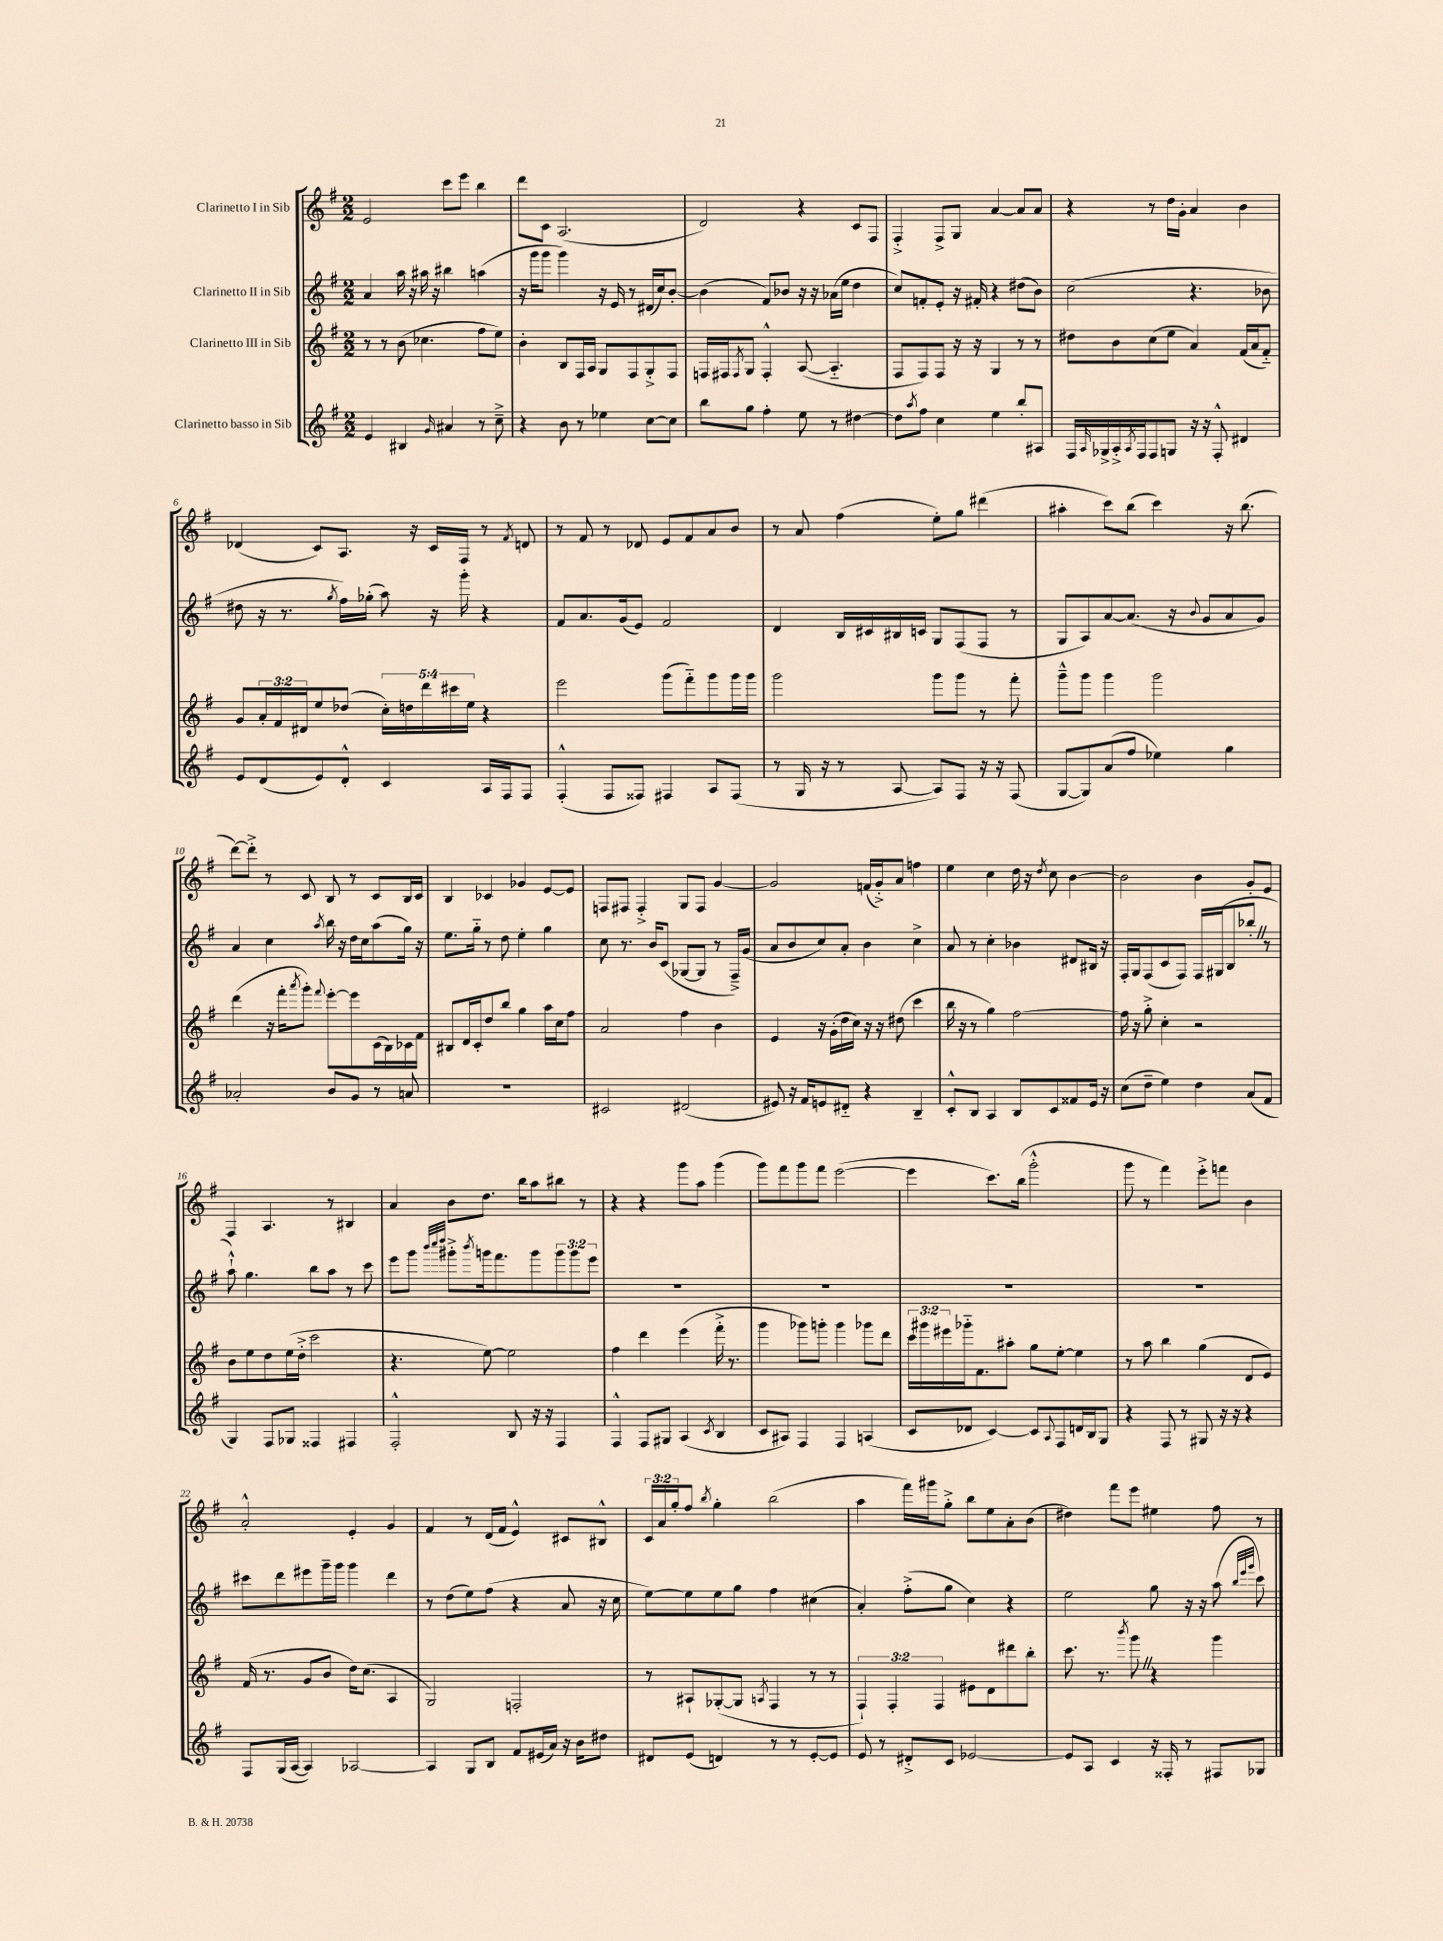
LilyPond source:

<<
\new StaffGroup <<
\new Staff = "s0" \with { instrumentName = "Clarinetto I in Sib" } {
    \clef treble \key g \major \numericTimeSignature \time 2/2 \override Staff.TupletNumber.text = #tuplet-number::calc-fraction-text
    e'2 c'''8 e'''8 b''4 |
    d'''8 c'8 a2.( |
    d'2) r4 c'8 fis8 |
    fis4-.-> fis8-> g8 a'4~ a'8 a'8 |
    r4 r8 d''16 g'16-. a'4 b'4 |
    des'4( c'8) a8. r16 c'16 fis16 r8 \acciaccatura { fis'8 } d'8 |
    r8 fis'8 r8 des'8 e'8 fis'8 a'8 b'8 |
    r8 a'8 fis''4( e''8-.) g''8 dis'''4( |
    ais''4-. c'''8) b''8( c'''4) r16 b''8.( |
    d'''8~) d'''8-.-> r8 c'8 b8 r8 c'8 b16 c'16 |
    b4 ces'4 ges'4 e'8~ e'8 |
    f8 fis8 fis4-.-> g8 fis8 g'4~ |
    g'2 f'16( g'16-.->) a'8 f''4 |
    e''4 c''4 d''16 r16 \acciaccatura { d''8 } c''8 b'4~ |
    b'2 b'4 g'8-. e'8 |
    fis4 a4. r8 bis4 |
    a'4 b'8 d''8. b''16 a''8 bis''8 r8 |
    r4 r4 g'''8 a''8 g'''4( |
    g'''8) fis'''8 g'''8 fis'''8 e'''2~( |
    e'''4 c'''8.) b''16( g'''2-.-^ |
    g'''8 r8 fis'''4) e'''8-.-> f'''8 b'4 |
    a'2-.-^ e'4-. g'4 |
    fis'4 r8 d'16( fis'16 e'4-^) cis'8 bis8-^ |
    \tuplet 3/2 { c'16 a'16 g''16-. } fis''8 \acciaccatura { b''8 } g''4-. b''2( |
    a''4 fis'''16) gis'''16 g''8-.-> b''8 e''8 a'8-. b'8( |
    dis''4) fis'''8 e'''8 eis''4 fis''8 r8 \bar "|." |
}
\new Staff = "s1" \with { instrumentName = "Clarinetto II in Sib" } {
    \clef treble \key g \major \numericTimeSignature \time 2/2 \override Staff.TupletNumber.text = #tuplet-number::calc-fraction-text
    a'4 a''16 r16 ais''16 r16 bis''4 a''4( |
    r16 g'''16 g'''8 g'''4) r16 e'16 r8 dis'16( c''16) b'8~-. |
    b'4( fis'8) bes'8 r16 r16 aes'16( e''16 d''4 |
    c''8) f'8-. e'8-. r16 fis'16-. r4 dis''8( b'8) |
    c''2( r4. bes'8 |
    dis''8 r16 r8. \acciaccatura { g''8 } fis''16) ges''16-.( a''8) r16 g'''16-. r4 |
    fis'8 a'8. g'16( e'8) fis'2 |
    d'4 b16 cis'16 bis16 c'16 g8 fis8( fis8 r8 |
    g8 a8) a'8~ a'8.( r16 \appoggiatura { b'8 } g'8 a'8 g'8) |
    a'4 c''4 \acciaccatura { a''8 } b''16 r16 d''16 c''16 a''8( g''16) r16 |
    e''8. g''16-_ r8 d''8 e''4-. g''4 |
    c''8 r8. b'16 c'8( ges8~ ges8 r8 fis16--->) g'16( |
    a'8 b'8 c''8) a'8-. b'4 c''4-> |
    a'8 r8 c''4-. bes'4 dis'8 bis16 r16 |
    fis16-. g16 fis8( c'8 fis8) fis16 gis16( b8 bes''8-. \once \override BreathingSign.text = \markup { \musicglyph "scripts.caesura.straight" } \breathe r8 |
    a''8-!-^) g''4. b''8 a''8 r8 c'''8 |
    e'''8 g'''8 \grace { b'''32 c''''32 d''''32 } gis'''8-.-> \acciaccatura { b'''8 } g'''16 fis'''8. g'''8 \tuplet 3/2 { g'''8 g'''8 e'''8 } |
    R1 |
    R1 |
    R1 |
    R1 |
    cis'''8 d'''8 eis'''8 g'''16-- g'''16 g'''4 d'''4 |
    r8 d''8( e''8) fis''8( r4 a'8 r16 c''16 |
    e''8~) e''8 e''8 g''8 fis''4 cis''4( |
    a'4-.) fis''8-.->( g''8 c''4) r4 |
    e''2 g''8 r16 r16 a''8( \grace { b''32 e'''32 g'''32 } c'''8) \bar "|." |
}
\new Staff = "s2" \with { instrumentName = "Clarinetto III in Sib" } {
    \clef treble \key g \major \numericTimeSignature \time 2/2 \override Staff.TupletNumber.text = #tuplet-number::calc-fraction-text
    r8 r8 b'8( ces''4. fis''8 e''8) |
    b'4-. b8 fis16 a16 g8 fis8 g8-.-> fis8 |
    f16 fis16 \acciaccatura { fis8 } g8 fis4-.-^ a8~( a4.-_ |
    fis8 fis8) fis8 r16 r16 g4 r8 r8 |
    dis''8 b'8 c''8( e''8 a'4) fis'16( a'16 fis'8-_) |
    g'8 \tuplet 3/2 { a'16-. fis'16 dis'16 } e''8 des''8( \tuplet 5/4 { c''16-.) d''16 d'''16 cis'''16 e''16 } r4 |
    e'''2 g'''8( fis'''8-_) g'''8 g'''16 g'''16 |
    g'''2 g'''8 g'''8 r8 fis'''8-. |
    g'''8---^ g'''8 g'''4 g'''2 |
    d'''4( r16 fis'''16-. \acciaccatura { a'''8 } g'''8-.) \appoggiatura { fis'''8 } e'''8~-. e'''8 c'16( b16) ces'16 fis'16 |
    bis8 d'16 c'16-. d''8 b''8 g''4 a''16 c''16 fis''8 |
    a'2 fis''4 b'4 |
    e'4 r16 g'16-.( d''16 c''16) r16 r16 dis''8( c'''4 |
    b''16 r16 r8 g''4) fis''2~ |
    fis''16 r16 g''8-.-> c''4-. r2 |
    b'8 e''8 d''8 e''16( d''16-.-> c'''2 |
    r4. e''8~) e''2 |
    fis''4 d'''4 e'''4( fis'''16-.-> r8. |
    g'''4 ges'''8) g'''8-. g'''4 ges'''8 d'''8 |
    \tuplet 3/2 { c'''16 gis'''16 eis'''16 } ges'''16-_ fis'8. ais''8-. g''8 e''8~-. e''4 |
    r8 a''8 b''4 g''4( d'8 e'8) |
    fis'16( r8. g'8 b'8 d''16) c''8.( a4 |
    g2) f2-. |
    r8 ais8-! ges8~-.( ges8 \acciaccatura { a8 } fis4 r8 r8 |
    \tuplet 3/2 { fis4-!) fis4-. fis4 } eis'8 d'8 dis'''8 b''8-. |
    c'''8. r8. \acciaccatura { b'''8 } g'''8 \once \override BreathingSign.text = \markup { \musicglyph "scripts.caesura.straight" } \breathe r4 g'''4 \bar "|." |
}
\new Staff = "s3" \with { instrumentName = "Clarinetto basso in Sib" } {
    \clef treble \key g \major \numericTimeSignature \time 2/2
    e'4 bis4 \grace { g'16 } ais'4 r8 c''8---> |
    r4 b'8 r8 ees''4 c''8~ c''8 |
    b''8 g''8 fis''4-. e''8 r8 dis''4~ |
    dis''8 \acciaccatura { a''8 } fis''8 c''4 e''4 b''8-. ais8 |
    fis16 \grace { a16 } ges16-> a16-.-> \acciaccatura { a8 } fis16 fis8 g8 r16 r16 fis8-.-^ dis'4 |
    e'8 d'8( e'8) d'8-.-^ c'4 a16 fis16 fis8 |
    fis4-.-^( fis8 fisis8) fis4 a8 fis8( |
    r8 g16 r16 r8 a8~ a8) fis8 r16 r16 fis8( |
    g8~ g8) a'8( fis''8 ees''4) g''4 |
    aes'2-. b'8 g'8 r8 a'8 |
    R1 |
    cis'2 dis'2( |
    eis'8) r16 fis'16 e'8 dis'8-_ r4 b4-- |
    c'8-.-^ b8 a4 b8 c'8 fisis'8 e'16 r16 |
    c''8( d''8-- e''4) d''4 a'8( fis'8 |
    g4) fis8 ges8 fisis4 fis4 |
    fis2-.-^ b8 r16 r16 fis4 |
    fis4-^ fis8 gis8 a4( \acciaccatura { c'8 } b4 |
    c'8 ais8) fis4 fis4 a4( |
    c'8 des'8 c'4~) c'8 \appoggiatura { a8 } fis8 d'16 b16 g8 |
    r4 fis8 r8 gis8 r16 r16 r4 |
    fis8 g16( a16~ a4) aes2~ |
    aes4 g8 b8 fis'8 eis'16( a'16) r16 b'16 dis''8 |
    dis'8 e'8( d'4) r8 r8 e'8~-. e'8 |
    e'8 r8 dis'8-.-> c'8 ees'2~ |
    ees'8 a8 c'4 r16 fisis16-. r8 fis8 ges8 \bar "|." |
}
>>
>>
